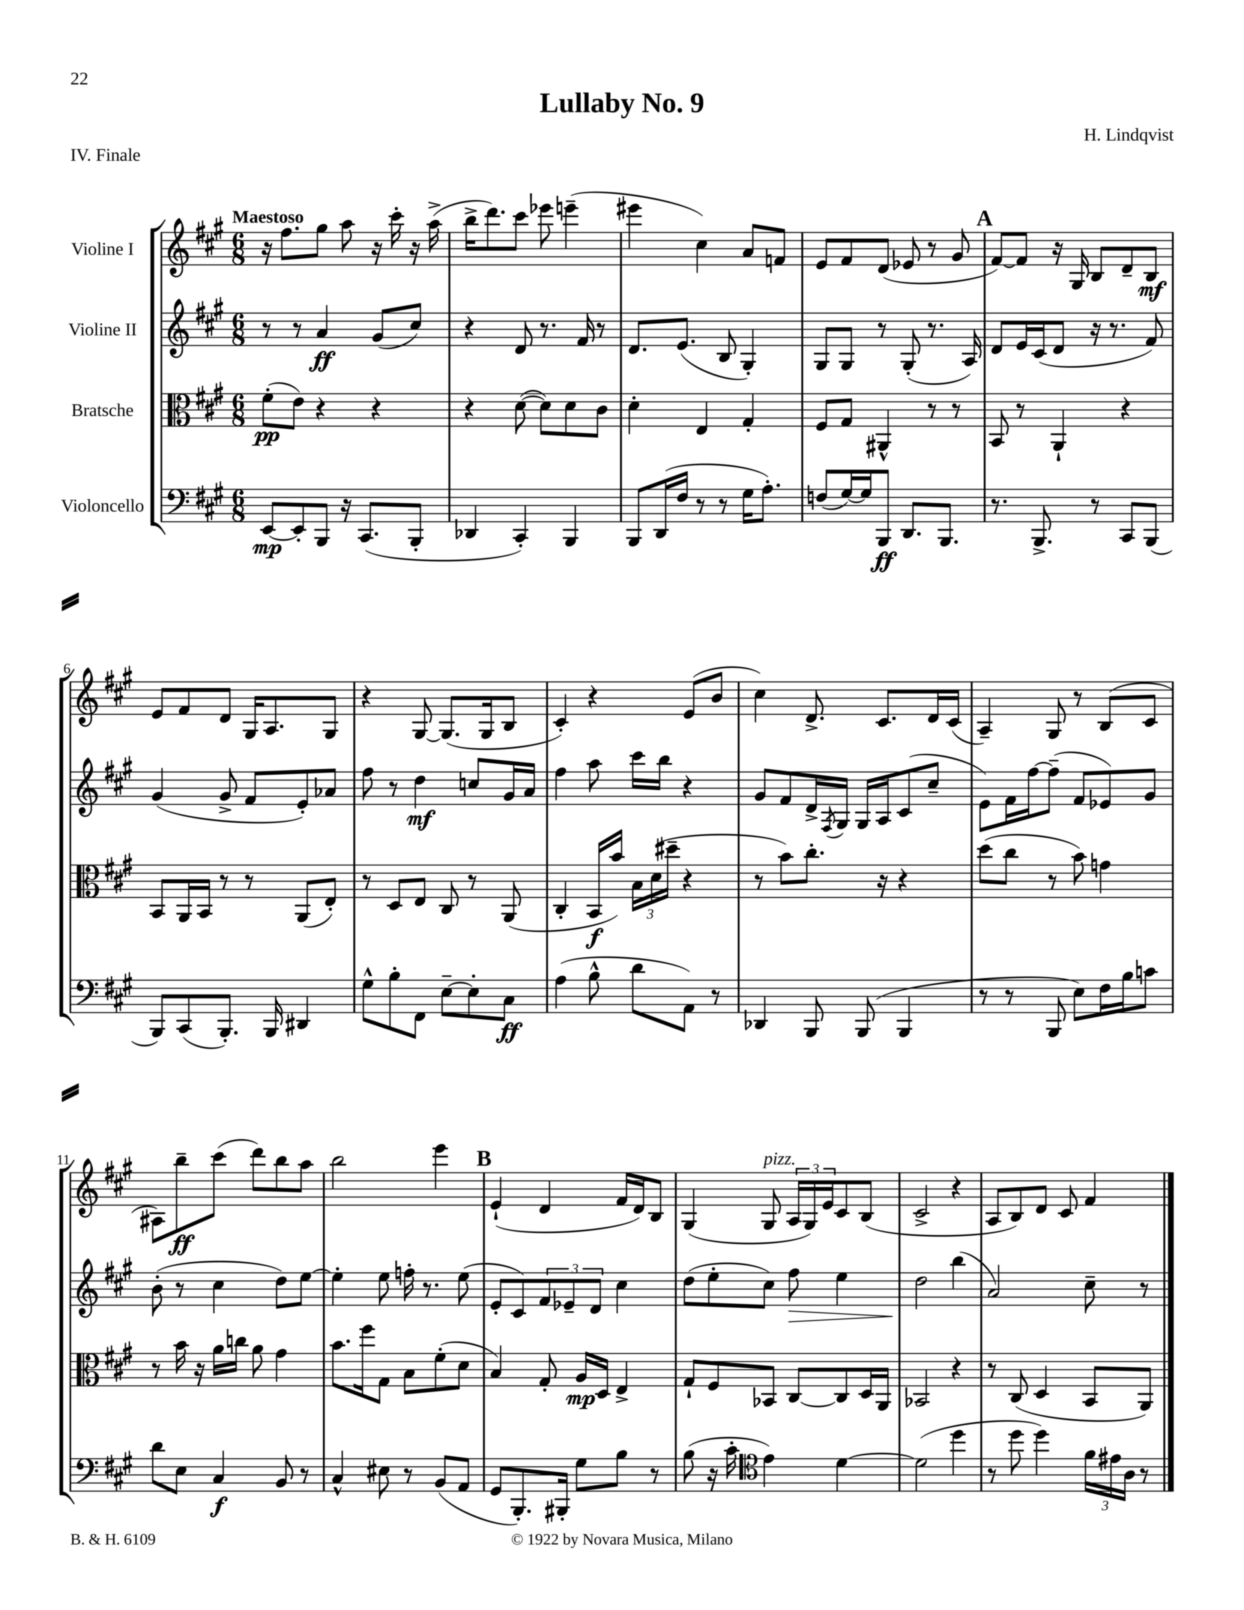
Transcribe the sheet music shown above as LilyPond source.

\header { title = "Lullaby No. 9" composer = "H. Lindqvist" piece = "IV. Finale" }
<<
\new StaffGroup <<
\new Staff = "s0" \with { instrumentName = "Violine I" } {
    \clef treble \key a \major \numericTimeSignature \time 6/8 \tempo "Maestoso"
    r16 fis''8. gis''8 a''8 r16 cis'''16-. r16 a''16->( |
    b''16-> d'''8.) cis'''8 ees'''8 e'''4--( |
    eis'''4 cis''4) a'8 f'8 |
    e'8 fis'8 d'8( ees'8 r8 gis'8 |
    \mark \markup { \bold "A" } fis'8~) fis'8 r16 gis16 b8 d'8-- b8\mf |
    e'8 fis'8 d'8 gis16 a8. gis8 |
    r4 gis8~ gis8.( gis16 b8 |
    cis'4-.) r4 e'8( b'8 |
    cis''4) d'8.-> cis'8. d'16 cis'16( |
    a4--) gis8 r8 b8( cis'8 |
    ais8) b''8--\ff cis'''8( d'''8) b''8 a''8 |
    b''2 e'''4 |
    \mark \markup { \bold "B" } e'4-!( d'4 fis'16 d'16) b8 |
    gis4( gis8^\markup { \italic "pizz." } \tuplet 3/2 { a16 gis16) e'16 } cis'8 b8( |
    cis'2-> r4 |
    a8 b8) d'8 cis'8 fis'4 \bar "|." |
}
\new Staff = "s1" \with { instrumentName = "Violine II" } {
    \clef treble \key a \major \numericTimeSignature \time 6/8
    r8 r8 a'4\ff gis'8( cis''8) |
    r4 d'8 r8. fis'16 r8 |
    d'8. e'8.( b8 gis4-.) |
    gis8 gis8 r8 gis8-.( r8. a16) |
    \mark \markup { \bold "A" } d'8 e'16 cis'16( d'8 r16 r8. fis'8) |
    gis'4( gis'8-> fis'8 e'8-.) aes'8 |
    fis''8 r8 d''4\mf c''8 gis'16 a'16 |
    fis''4 a''8 cis'''16 b''16 r4 |
    gis'8 fis'8 d'16-> \acciaccatura { fis8 } gis16 gis16 a16 cis'8( cis''8-- |
    e'8) fis'16 fis''16~ fis''8--( fis'8 ees'8) gis'8 |
    b'8-.( r8 cis''4 d''8) e''8~ |
    e''4-. e''8 f''16-. r8. e''8( |
    \mark \markup { \bold "B" } e'8-. cis'8) \tuplet 3/2 { fis'8 ees'8-- d'8 } cis''4 |
    d''8( e''8-. cis''8) fis''8\> e''4 |
    d''2\! b''4( |
    a'2) cis''8-- r8 \bar "|." |
}
\new Staff = "s2" \with { instrumentName = "Bratsche" } {
    \clef alto \key a \major \numericTimeSignature \time 6/8
    fis'8-.\pp( e'8) r4 r4 |
    r4 d'8~( d'8) d'8 cis'8 |
    d'4-. e4 gis4-. |
    fis8 gis8 ais,4-^ r8 r8 |
    \mark \markup { \bold "A" } b,8 r8 a,4-! r4 |
    b,8 a,16 b,16 r8 r8 a,8( e8-.) |
    r8 d8 e8 cis8 r8 a,8( |
    cis4-. b,16\f b'16) \tuplet 3/2 { b16 d'16( dis''16-- } r4 |
    r8 b'8) cis''8.-. r16 r4 |
    d''8( cis''8 r8 b'8) g'4 |
    r8 b'16 r16 a'16 c''16 a'8 gis'4 |
    b'8. fis''16 gis8 b8 fis'8-.( d'8 |
    \mark \markup { \bold "B" } b4) gis8-. a16\mp d16 e4-> |
    gis8-! fis8 bes,8 cis8~ cis8 d16 a,16 |
    bes,2 r4 |
    r8 cis8( d4 b,8 a,8) \bar "|." |
}
\new Staff = "s3" \with { instrumentName = "Violoncello" } {
    \clef bass \key a \major \numericTimeSignature \time 6/8
    e,8~\mp e,8-. b,,8 r16 cis,8.( b,,8-. |
    des,4 cis,4-.) b,,4 |
    b,,8 d,16( fis16 r8 r8 gis16 a8.-.) |
    f8( gis16~) gis16 b,,8\ff d,8. b,,8. |
    \mark \markup { \bold "A" } r8. b,,8.-> r8 cis,8 b,,8( |
    b,,8) cis,8( b,,8.-.) b,,16 dis,4 |
    gis8-^ b8-. fis,8 e8~-- e8-. cis8\ff |
    a4( b8-^ d'8 a,8) r8 |
    des,4 b,,8 b,,8( b,,4 |
    r8 r8 b,,8 e8) fis16 b16 c'8 |
    d'8 e8 cis4\f b,8 r8 |
    cis4-^ eis8 r8 b,8( a,8 |
    \mark \markup { \bold "B" } gis,8 b,,8.-.) bis,,16-. gis8 b8 r8 |
    b8( r16 cis'16-. \clef tenor e'4) d'4~ |
    d'2( d''4 |
    r8 d''8 d''4) \tuplet 3/2 { fis'16 eis'16 a16 } r8 \bar "|." |
}
>>
>>
